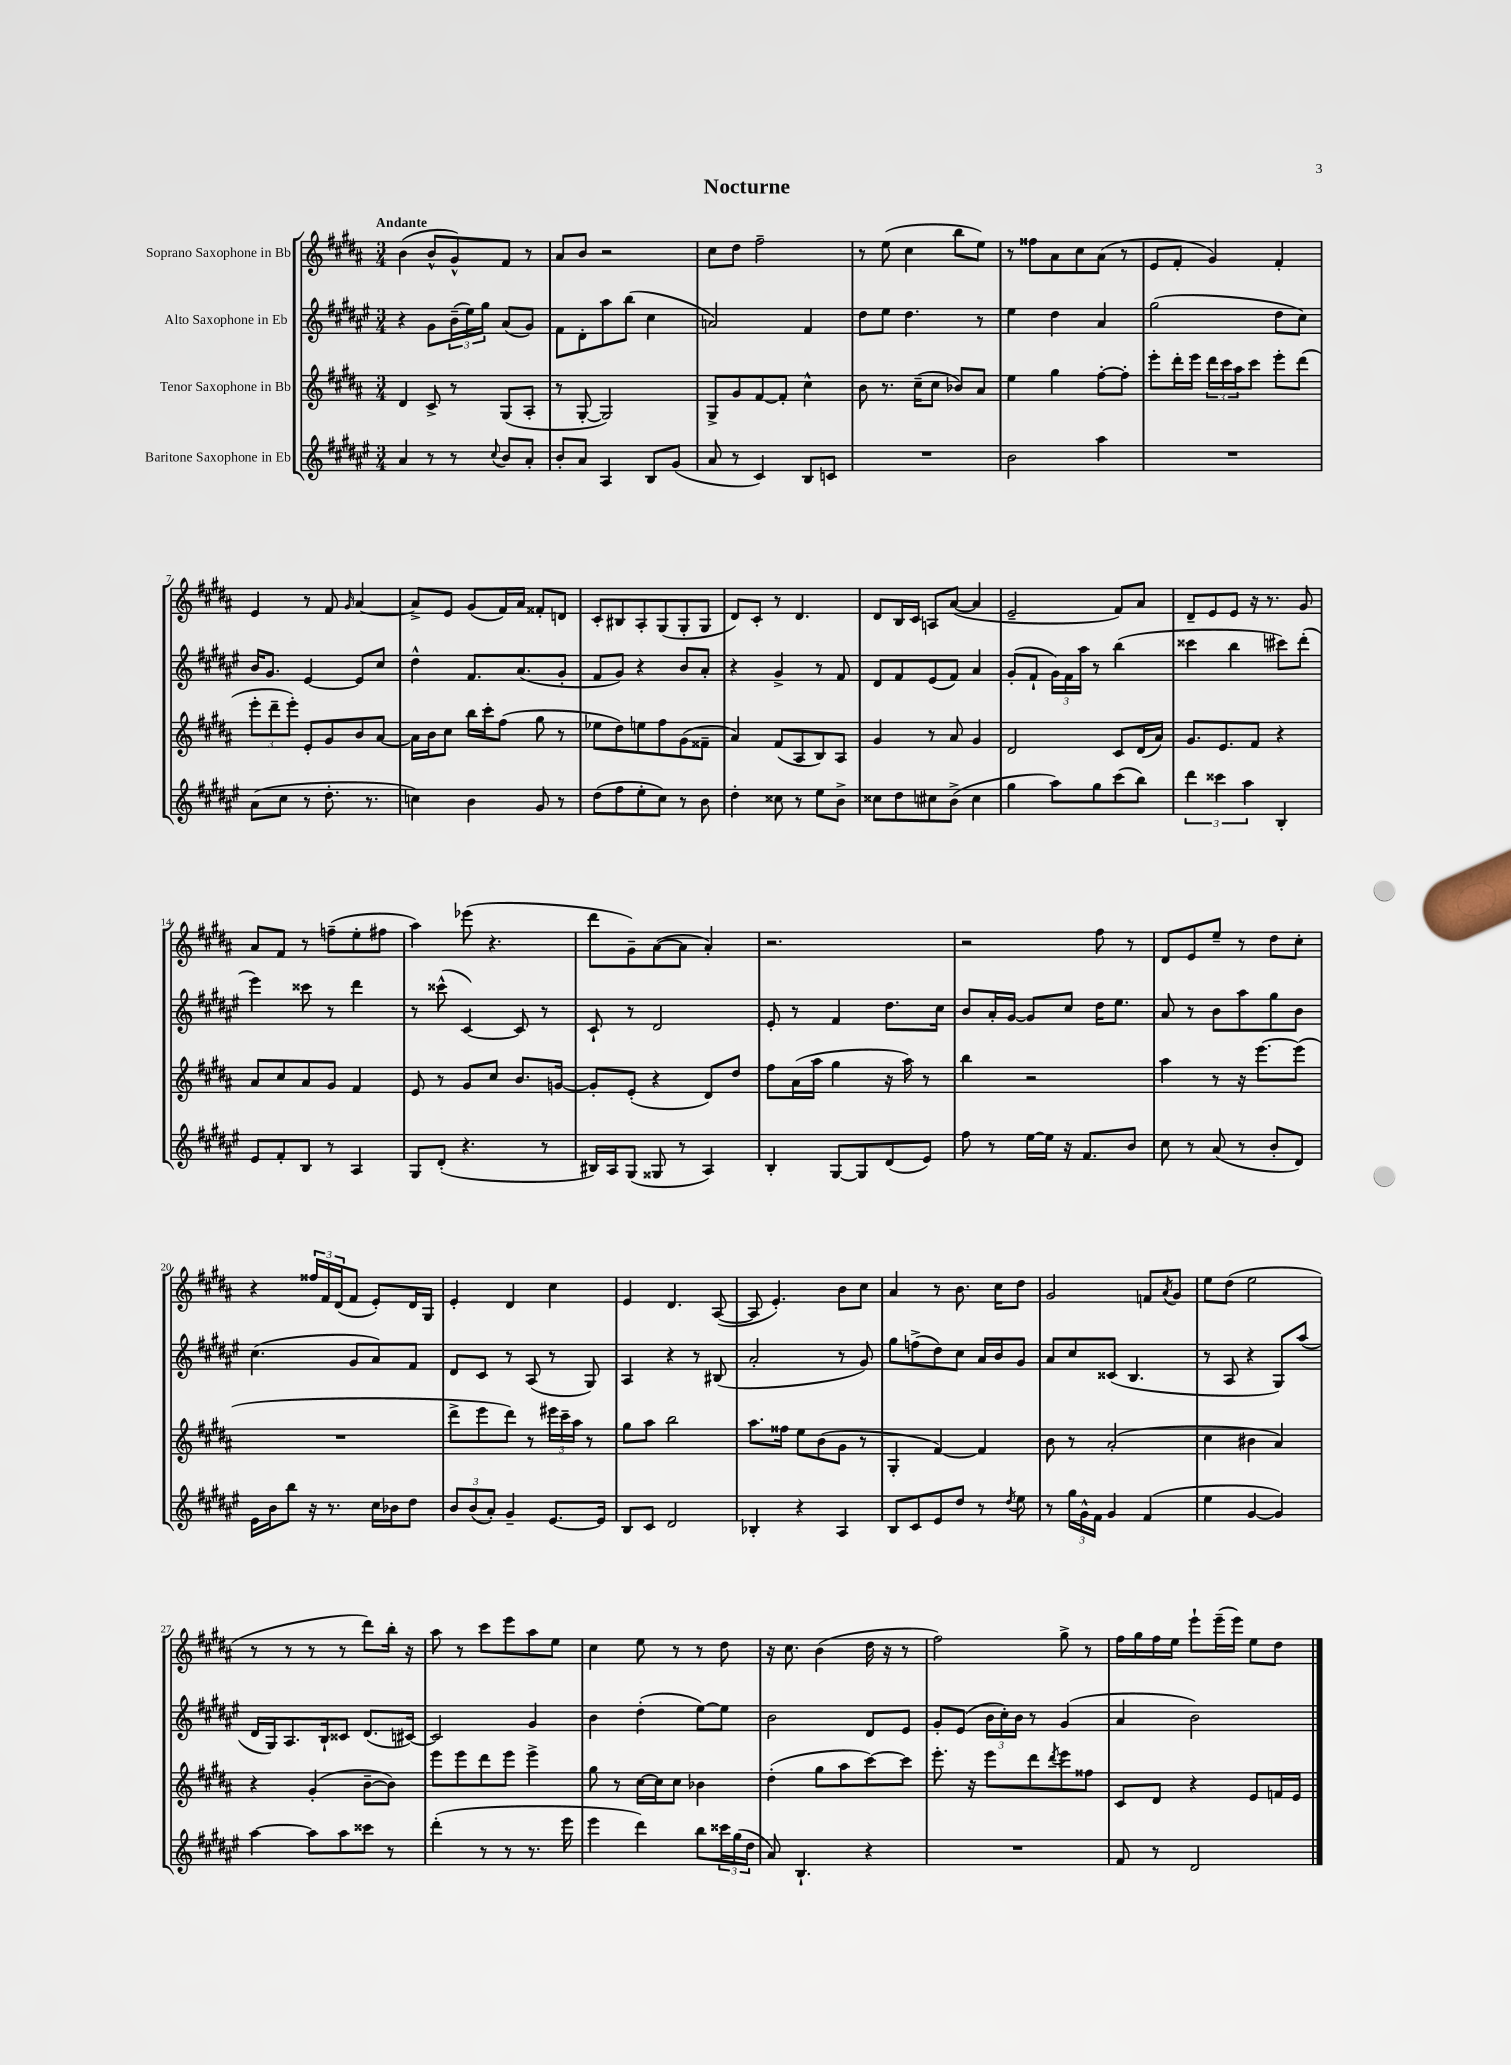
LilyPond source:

\header { title = "Nocturne" }
<<
\new StaffGroup <<
\new Staff = "s0" \with { instrumentName = "Soprano Saxophone in Bb" } {
    \clef treble \key b \major \numericTimeSignature \time 3/4 \tempo "Andante"
    b'4( b'8-^ gis'8-^) fis'8 r8 |
    ais'8 b'8 r2 |
    cis''8 dis''8 fis''2-- |
    r8 e''8( cis''4 b''8 e''8) |
    r8 fisis''8 ais'8 cis''8 ais'8( r8 |
    e'8 fis'8-. gis'4) fis'4-. |
    e'4 r8 fis'8 \grace { gis'16 } ais'4~ |
    ais'8-> e'8 gis'8( fis'16) ais'16 fisis'8-. d'8 |
    cis'8-. bis8 ais8-. gis8( gis8-. gis8 |
    dis'8) cis'8-. r8 dis'4. |
    dis'8 b16 cis'16 a8 ais'8~( ais'4 |
    e'2-- fis'8) ais'8 |
    dis'8-- e'8 e'8 r16 r8. gis'8 |
    ais'8 fis'8 r8 f''8--( e''8-. fis''8 |
    ais''4) ees'''8( r4. |
    dis'''8 gis'8--) ais'8~( ais'8 ais'4-.) |
    r2. |
    r2 fis''8 r8 |
    dis'8 e'8 e''8-- r8 dis''8 cis''8-. |
    r4 \tuplet 3/2 { fisis''16 fis'16 dis'16( } fis'8 e'8-.) dis'16 gis16 |
    e'4-. dis'4 cis''4 |
    e'4 dis'4. ais8~( |
    ais8 e'4.-.) b'8 cis''8 |
    ais'4 r8 b'8. cis''16 dis''8 |
    gis'2 f'8 \acciaccatura { ais'8 } gis'8 |
    e''8 dis''8( e''2 |
    r8 r8 r8 r8 dis'''8) b''16-. r16 |
    ais''8 r8 cis'''8 e'''8 ais''8 e''8 |
    cis''4 e''8 r8 r8 dis''8 |
    r16 cis''8. b'4( dis''16 r16 r8 |
    fis''2) gis''8-> r8 |
    fis''16 gis''16 fis''16 e''16 e'''8-! e'''16--( e'''16) e''8 dis''8 \bar "|." |
}
\new Staff = "s1" \with { instrumentName = "Alto Saxophone in Eb" } {
    \clef treble \key fis \major \numericTimeSignature \time 3/4
    r4 gis'8 \tuplet 3/2 { b'16--( eis''16) gis''16 } ais'8( gis'8) |
    fis'8 dis'8-. ais''8 b''8( cis''4 |
    a'2) fis'4 |
    dis''8 eis''8 dis''4. r8 |
    eis''4 dis''4 ais'4 |
    gis''2( dis''8 cis''8) |
    b'16 gis'8. eis'4~ eis'8 cis''8 |
    dis''4-^ fis'8. ais'8.( gis'8-. |
    fis'8 gis'8) r4 b'8 ais'8-. |
    r4 gis'4-> r8 fis'8 |
    dis'8 fis'8 eis'8( fis'8) ais'4 |
    gis'8-.( fis'8-! \tuplet 3/2 { gis'16) fis'16 ais''16 } r8 b''4( |
    cisis'''4 b''4 cis'''8) dis'''8-.( |
    eis'''4) cisis'''8 r8 dis'''4 |
    r8 cisis'''8-^( cis'4~) cis'8 r8 |
    cis'8-! r8 dis'2 |
    eis'8-. r8 fis'4 dis''8. cis''16 |
    b'8 ais'16-. gis'16~ gis'8 cis''8 dis''16 eis''8. |
    ais'8 r8 b'8 ais''8 gis''8 b'8 |
    cis''4.( gis'8 ais'8) fis'8 |
    dis'8 cis'8 r8 ais8( r8 gis8) |
    ais4 r4 r8 bis8( |
    ais'2-. r8 gis'8) |
    gis''8 f''8->( dis''8) cis''8 ais'16 b'16 gis'8 |
    ais'8 cis''8 cisis'8( b4. |
    r8 ais8 r4 gis8) ais''8( |
    dis'16 gis16) ais8. b16-! cisis'8 dis'8.( cis'16~) |
    cis'2 gis'4 |
    b'4 dis''4-.( eis''8~) eis''8 |
    b'2 dis'8 eis'8 |
    gis'8-. eis'8( \tuplet 3/2 { b'16 cis''16-.) b'16 } r8 gis'4( |
    ais'4 b'2) \bar "|." |
}
\new Staff = "s2" \with { instrumentName = "Tenor Saxophone in Bb" } {
    \clef treble \key b \major \numericTimeSignature \time 3/4
    dis'4 cis'8-> r8 gis8( ais8-. |
    r8 gis8~-. gis2) |
    gis8-> gis'8 fis'8~ fis'8-. cis''4-^ |
    b'8 r8. cis''16--( cis''8 bes'8) ais'8 |
    e''4 gis''4 fis''8~-. fis''8-. |
    e'''8-. dis'''16-. e'''16 \tuplet 3/2 { dis'''16 cis'''16 ais''16 } cis'''8 e'''8-. dis'''8( |
    \tuplet 3/2 { e'''8-. dis'''8-- e'''8-.) } e'8-. gis'8 b'8 ais'8~ |
    ais'16 b'16 cis''8 b''16 cis'''16-. fis''8( gis''8 r8 |
    ees''8 dis''8) e''8 fis''8 gis'8( fisis'8-- |
    ais'4) fis'8( ais8 b8) ais8 |
    gis'4 r8 ais'8 gis'4 |
    dis'2 cis'8 dis'16( ais'16) |
    gis'8. e'8. fis'8 r4 |
    ais'8 cis''8 ais'8 gis'8 fis'4 |
    e'8 r8 gis'8 cis''8 b'8. g'16~ |
    g'8-. e'8-.( r4 dis'8) dis''8 |
    fis''8 ais'16( ais''16 gis''4 r16 ais''16) r8 |
    b''4 r2 |
    ais''4 r8 r16 e'''8.~ e'''8( |
    R2. |
    dis'''8-> e'''8 dis'''8) r8 \tuplet 3/2 { eis'''16 cis'''16-- ais''16 } r8 |
    gis''8 ais''8 b''2 |
    ais''8. fisis''16 e''8 b'8( gis'8 r8 |
    gis4-. fis'4~) fis'4 |
    b'8 r8 ais'2-.( |
    cis''4 bis'4 ais'4) |
    r4 gis'4-.( b'8~-- b'8) |
    e'''8 e'''8 dis'''8 e'''8 e'''4-> |
    gis''8 r8 cis''16~ cis''16 cis''8 bes'4 |
    dis''4-.( gis''8 ais''8 cis'''8~) cis'''8 |
    e'''8.-. r16 e'''8 dis'''8 \acciaccatura { dis'''8 } e'''8 fisis''8 |
    cis'8 dis'8 r4 e'8 f'16 e'16 \bar "|." |
}
\new Staff = "s3" \with { instrumentName = "Baritone Saxophone in Eb" } {
    \clef treble \key fis \major \numericTimeSignature \time 3/4
    ais'4 r8 r8 \appoggiatura { cis''8 } b'8 ais'8-. |
    b'8-. ais'8 ais4 b8 gis'8( |
    ais'8 r8 cis'4) b8 c'8 |
    R2. |
    b'2 ais''4 |
    R2. |
    ais'8( cis''8 r8 dis''8.-. r8. |
    c''4) b'4 gis'8 r8 |
    dis''8( fis''8 eis''8-. cis''8) r8 b'8 |
    dis''4-. cisis''8 r8 eis''8 b'8-> |
    cisis''8 dis''8 cis''8 b'8->( cis''4 |
    gis''4 ais''8) gis''8 cis'''8( b''8) |
    \tuplet 3/2 { dis'''4 cisis'''4 ais''4 } b4-. |
    eis'8 fis'8-. b8 r8 ais4 |
    gis8 dis'8-.( r4. r8 |
    bis16) ais16 gis8( gisis8 r8 ais4) |
    b4-. gis8~ gis8 dis'8( eis'8) |
    fis''8 r8 eis''16~ eis''16 r16 fis'8. b'8 |
    cis''8 r8 ais'8( r8 b'8-. dis'8) |
    eis'16 b'16 b''8 r16 r8. cis''16 bes'16 dis''8 |
    \tuplet 3/2 { b'8 b'8( ais'8-.) } gis'4-- eis'8.~ eis'16 |
    b8 cis'8 dis'2 |
    bes4-. r4 ais4 |
    b8 cis'8 eis'8 dis''8 r8 \acciaccatura { dis''8 } eis''8 |
    r8 \tuplet 3/2 { gis''16 gis'16-^ fis'16 } gis'4 fis'4( |
    eis''4 gis'4~ gis'4) |
    ais''4~ ais''8 ais''8 cisis'''8 r8 |
    dis'''4-.( r8 r8 r8. eis'''16 |
    eis'''4 dis'''4) b''8 \tuplet 3/2 { cisis'''16 gis''16( dis''16 } |
    ais'8) b4.-! r4 |
    R2. |
    fis'8 r8 dis'2 \bar "|." |
}
>>
>>
